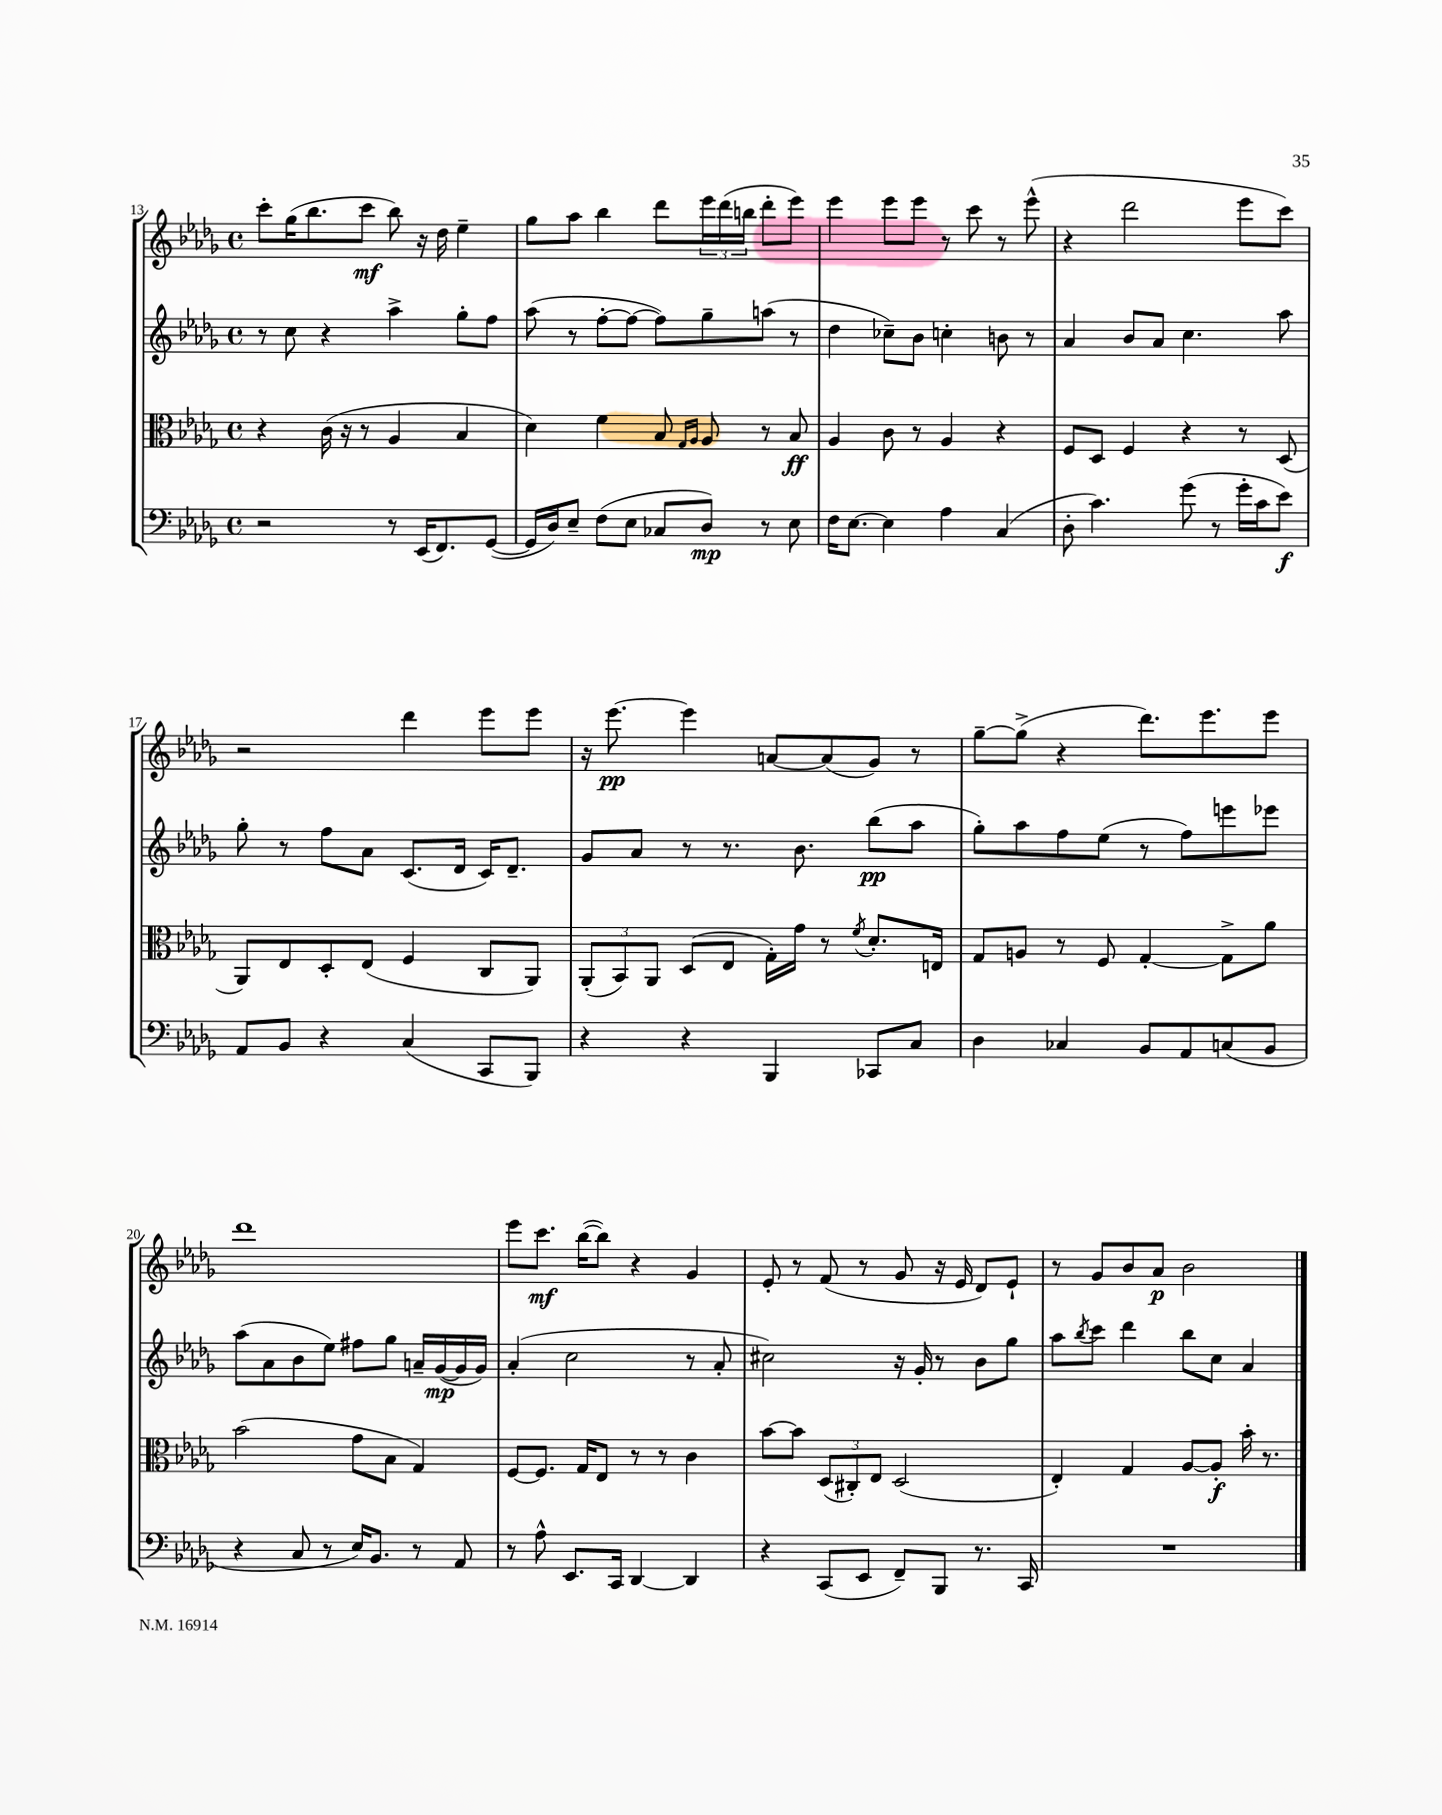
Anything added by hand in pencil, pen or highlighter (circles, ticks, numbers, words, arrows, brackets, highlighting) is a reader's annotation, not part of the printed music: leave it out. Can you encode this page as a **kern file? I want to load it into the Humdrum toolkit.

**kern	**dynam	**kern	**dynam	**kern	**dynam	**kern	**dynam
*part4	*part4	*part3	*part3	*part2	*part2	*part1	*part1
*staff4	*staff4	*staff3	*staff3	*staff2	*staff2	*staff1	*staff1
*clefF4	*	*clefC3	*	*clefG2	*	*clefG2	*
*k[b-e-a-d-g-]	*	*k[b-e-a-d-g-]	*	*k[b-e-a-d-g-]	*	*k[b-e-a-d-g-]	*
*M4/4	*	*M4/4	*	*M4/4	*	*M4/4	*
*met(c)	*	*met(c)	*	*met(c)	*	*met(c)	*
=13	=13	=13	=13	=13	=13	=13	=13
2r	.	4r	.	8r	.	8ccc'\L	.
.	.	.	.	8cc\	.	(16gg-\K	.
.	.	.	.	.	.	8.bb-\	.
.	.	(16c\	.	4r	.	.	.
.	.	16r	.	.	.	.	.
.	.	8r	.	.	.	8ccc\J	mf
8r	.	4A-/	.	4aa-^\	.	8bb-\)	.
(16EE-/KL	.	.	.	.	.	16r	.
8.FF/)	.	.	.	.	.	16dd-\	.
.	.	4B-/	.	8gg-'\L	.	4ee-~\	.
([8GG-/J	.	.	.	8ff\J	.	.	.
=14	=14	=14	=14	=14	=14	=14	=14
16GG-/LL]	.	4d-\)	.	(8aa-\	.	8gg-\L	.
16D-/J)	.	.	.	.	.	.	.
8E-~/J	.	.	.	8r	.	8aa-\J	.
(8F\L	.	4f\	.	[8ff'\L	.	4bb-\	.
8E-\J	.	.	.	8ff\J_	.	.	.
8C-X/L	.	8B-/	.	8ff\L])	.	8ddd-\L	.
.	.	16qqG-/LL	.	.	.	.	.
.	.	16qqA-/JJ	.	.	.	.	.
8D-/J)	mp	8A-/	.	8gg-~\	.	24eee-\L	.
.	.	.	.	.	.	(24ddd-\	.
.	.	.	.	.	.	24bbn\JJ	.
8r	.	8r	.	(8aan\J	.	8ddd-'\L	.
8E-\	.	8B-/	ff	8r	.	8eee-\J)	.
=15	=15	=15	=15	=15	=15	=15	=15
16F\KL	.	4A-/	.	4dd-\	.	4eee-\	.
[8.E-\J	.	.	.	.	.	.	.
4E-\]	.	8c\	.	8cc-X~\L)	.	8eee-\L	.
.	.	8r	.	8b-\J	.	8eee-\J	.
4A-\	.	4A-/	.	4ccn'\	.	8r	.
.	.	.	.	.	.	8ccc\	.
(4C/	.	4r	.	8bn\	.	8r	.
.	.	.	.	8r	.	(8eee-^^\	.
=16	=16	=16	=16	=16	=16	=16	=16
8D-'\	.	8F/L	.	4a-/	.	4r	.
4.c\)	.	8D-/J	.	.	.	.	.
.	.	4F/	.	8b-/L	.	2ddd-\	.
.	.	.	.	8a-/J	.	.	.
(8g-\	.	4r	.	4.cc\	.	.	.
8r	.	.	.	.	.	.	.
16g-'\LL	.	8r	.	.	.	8eee-\L	.
16c\J	.	.	.	.	.	.	.
8e-\J)	f	(8D-/	.	8aa-\	.	8ccc\J)	.
!!LO:LB:g=z
=17	=17	=17	=17	=17	=17	=17	=17
8AA-/L	.	8AA-/L)	.	8gg-'\	.	2r	.
8BB-/J	.	8E-/	.	8r	.	.	.
4r	.	8D-'/	.	8ff\L	.	.	.
.	.	(8E-/J	.	8a-\J	.	.	.
(4C/	.	4F/	.	(8.c/L	.	4ddd-\	.
.	.	.	.	16d-/Jk	.	.	.
8CC/L	.	8C/L	.	16c/KL)	.	8eee-\L	.
.	.	.	.	8.d-~/J	.	.	.
8BBB-/J)	.	8AA-/J)	.	.	.	8eee-\J	.
=18	=18	=18	=18	=18	=18	=18	=18
4r	.	(12AA-'/L	.	8g-/L	.	16r	.
.	.	.	.	.	.	[8.eee-\	pp
.	.	12BB-/)	.	.	.	.	.
.	.	.	.	8a-/J	.	.	.
.	.	12AA-/J	.	.	.	.	.
4r	.	(8D-/L	.	8r	.	4eee-\]	.
.	.	8E-/J	.	8.r	.	.	.
4BBB-/	.	16G-'\LL)	.	.	.	[8an/L	.
.	.	16g-\JJ	.	8.b-\	.	.	.
.	.	8r	.	.	.	(8a/]	.
.	.	8qf/	.	.	.	.	.
8CC-X/L	.	8.d-'/L	.	(8bb-\L	pp	8g-/J)	.
8C/J	.	.	.	8aa-\J	.	8r	.
.	.	16En/Jk	.	.	.	.	.
=19	=19	=19	=19	=19	=19	=19	=19
4D-\	.	8G-/L	.	8gg-'\L)	.	[8gg-~\L	.
.	.	8An/J	.	8aa-\	.	(8gg-^\J]	.
4C-X/	.	8r	.	8ff\	.	4r	.
.	.	8F/	.	(8ee-\J	.	.	.
8BB-/L	.	[4G-'/	.	8r	.	8.ddd-\L)	.
8AA-/	.	.	.	8ff\L)	.	.	.
.	.	.	.	.	.	8.eee-\	.
(8Cn/	.	8G-^\L]	.	8eeen\	.	.	.
8BB-/J	.	8a-\J	.	8eee-X\J	.	8eee-\J	.
!!LO:LB:g=z
=20	=20	=20	=20	=20	=20	=20	=20
4r	.	(2b-\	.	(8aa-\L	.	1ddd-	.
.	.	.	.	8a-\	.	.	.
8C/	.	.	.	8b-\	.	.	.
8r	.	.	.	8ee-\J)	.	.	.
16E-/KL)	.	8g-\L	.	8ff#X\L	.	.	.
8.BB-/J	.	.	.	.	.	.	.
.	.	8B-\J	.	8gg-\J	.	.	.
8r	.	4G-/)	.	16an~/LL	.	.	.
.	.	.	.	([16g-/	mp	.	.
8AA-/	.	.	.	16g-/]	.	.	.
.	.	.	.	16g-/JJ)	.	.	.
=21	=21	=21	=21	=21	=21	=21	=21
8r	.	[8F/L	.	(4a-'/	.	8eee-\L	.
8A-^^\	.	8.F/J]	.	.	.	8.ccc\J	mf
8.EE-/L	.	.	.	2cc\	.	.	.
.	.	16G-/KL	.	.	.	([16bb-\KL	.
.	.	8E-/J	.	.	.	8bb-\J])	.
16CC/Jk	.	.	.	.	.	.	.
[4DD-/	.	8r	.	.	.	4r	.
.	.	8r	.	.	.	.	.
4DD-/]	.	4c\	.	8r	.	4g-/	.
.	.	.	.	8a-'/	.	.	.
=22	=22	=22	=22	=22	=22	=22	=22
4r	.	[8b-\L	.	2cc#X\)	.	8e-'/	.
.	.	8b-\J]	.	.	.	8r	.
(8CC/L	.	(12D-/L	.	.	.	(8f/	.
.	.	12C#X'/)	.	.	.	.	.
8EE-/J	.	.	.	.	.	8r	.
.	.	12E-/J	.	.	.	.	.
8FF~/L)	.	(2D-/	.	16r	.	8g-/	.
.	.	.	.	16g-'/	.	.	.
8BBB-/J	.	.	.	8r	.	16r	.
.	.	.	.	.	.	16e-/	.
8.r	.	.	.	8b-\L	.	8d-/L)	.
.	.	.	.	8gg-\J	.	8e-`/J	.
16CC/	.	.	.	.	.	.	.
=23	=23	=23	=23	=23	=23	=23	=23
1r	.	4E-'/)	.	8aa-\L	.	8r	.
.	.	.	.	8qbb-/	.	.	.
.	.	.	.	8ccc\J	.	8g-/L	.
.	.	4G-/	.	4ddd-\	.	8b-/	.
.	.	.	.	.	.	8a-/J	p
.	.	[8A-/L	.	8bb-\L	.	2b-\	.
.	.	8A-'/J]	f	8cc\J	.	.	.
.	.	16b-'\	.	4a-/	.	.	.
.	.	8.r	.	.	.	.	.
==	==	==	==	==	==	==	==
*-	*-	*-	*-	*-	*-	*-	*-
